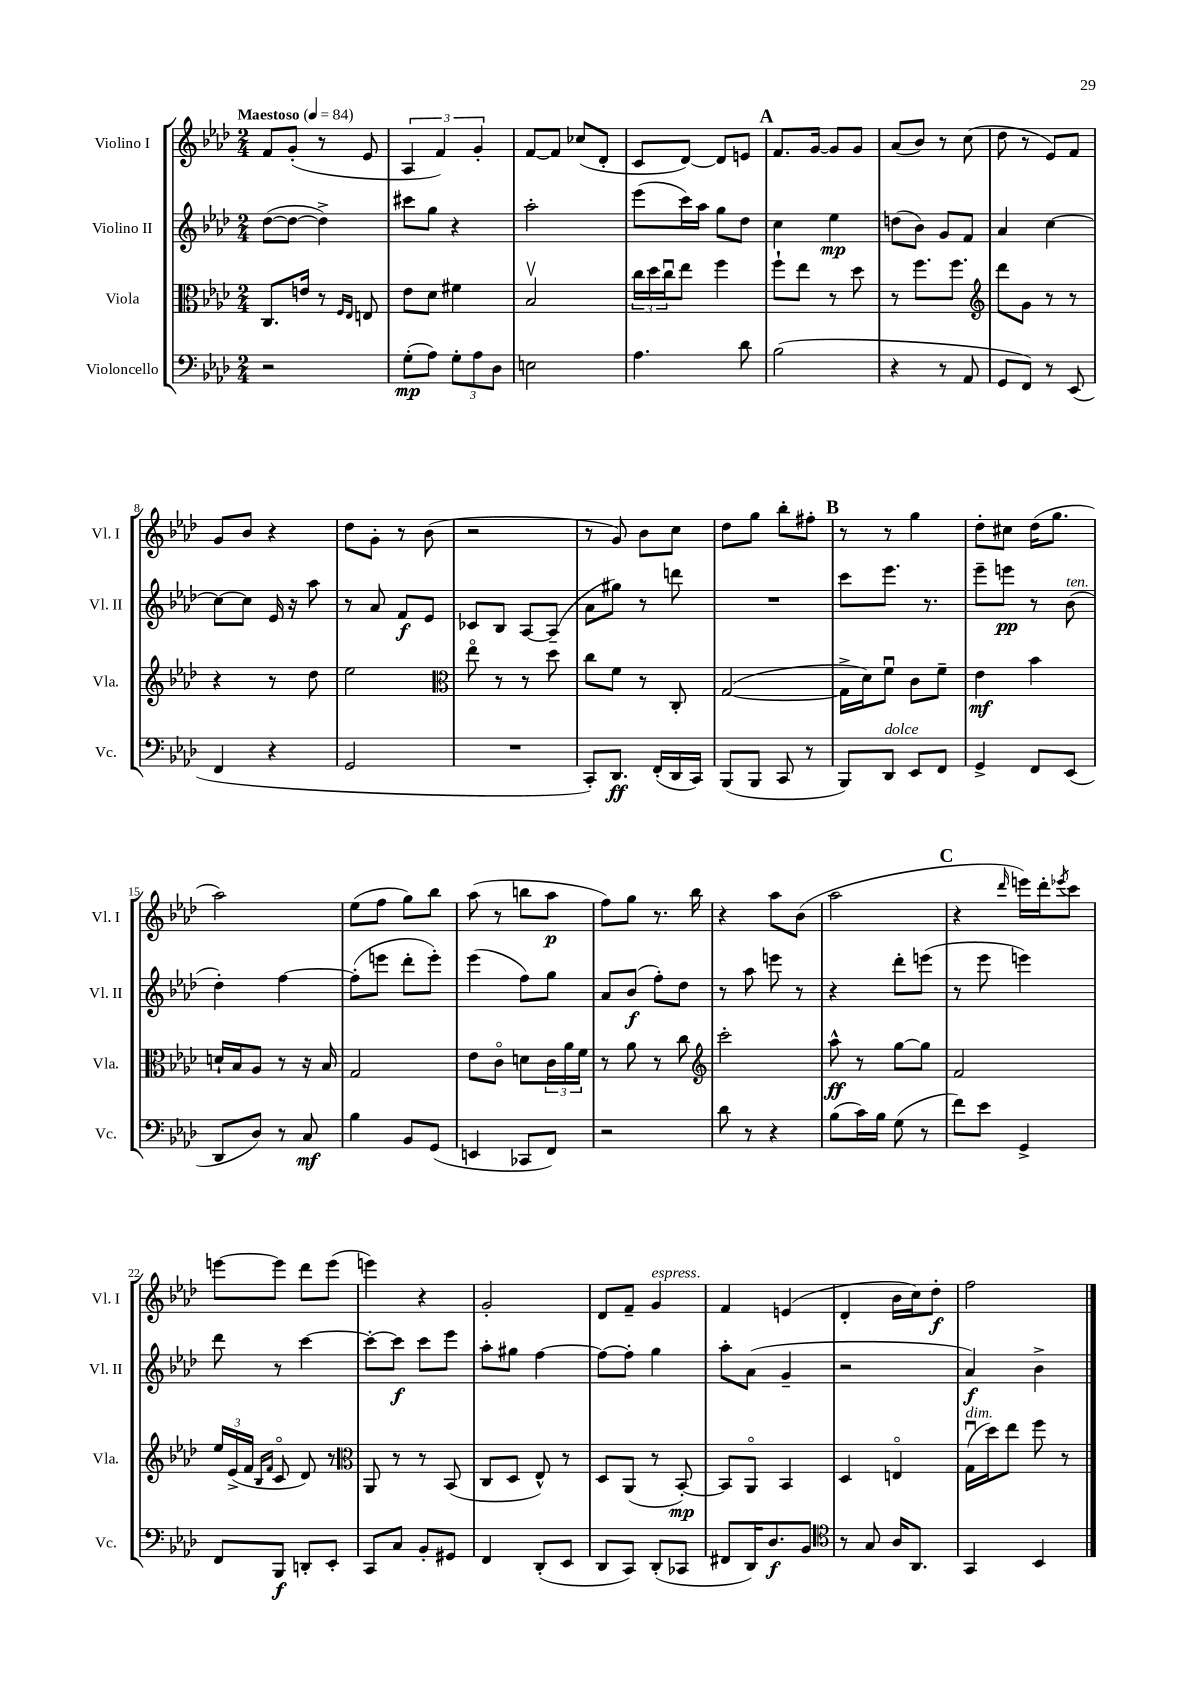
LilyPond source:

<<
\new StaffGroup <<
\new Staff = "s0" \with { instrumentName = "Violino I" shortInstrumentName = "Vl. I" } {
    \clef treble \key aes \major \numericTimeSignature \time 2/4 \tempo "Maestoso" 4 = 84
    f'8 g'8-.( r8 ees'8 |
    \tuplet 3/2 { aes4 f'4) g'4-. } |
    f'8~ f'8 ces''8( des'8-. |
    c'8 des'8~) des'8 e'8 |
    \mark \markup { \bold "A" } f'8. g'16~ g'8 g'8 |
    aes'8( bes'8) r8 c''8( |
    des''8 r8 ees'8) f'8 |
    g'8 bes'8 r4 |
    des''8 g'8-. r8 bes'8( |
    r2 |
    r8 g'8) bes'8 c''8 |
    des''8 g''8 bes''8-. fis''8-. |
    \mark \markup { \bold "B" } r8 r8 g''4 |
    des''8-. cis''8 des''16( g''8. |
    aes''2) |
    ees''8( f''8 g''8) bes''8 |
    aes''8( r8 b''8 aes''8\p |
    f''8) g''8 r8. bes''16 |
    r4 aes''8 bes'8( |
    aes''2 |
    \mark \markup { \bold "C" } r4 \grace { des'''16 } e'''16) des'''16-. \acciaccatura { ees'''8 } c'''8 |
    e'''8~ e'''8 des'''8 e'''8( |
    e'''4) r4 |
    g'2-. |
    des'8 f'8-- g'4^\markup { \italic "espress." } |
    f'4 e'4( |
    des'4-. bes'16 c''16) des''8-.\f |
    f''2 \bar "|." |
}
\new Staff = "s1" \with { instrumentName = "Violino II" shortInstrumentName = "Vl. II" } {
    \clef treble \key aes \major \numericTimeSignature \time 2/4
    des''8~( des''8~ des''4->) |
    cis'''8 g''8 r4 |
    aes''2-. |
    ees'''8( c'''16) aes''16 g''8 des''8 |
    \mark \markup { \bold "A" } c''4 ees''4\mp |
    d''8( bes'8) g'8 f'8 |
    aes'4 c''4~ |
    c''8~ c''8 ees'16 r16 aes''8 |
    r8 aes'8 f'8\f ees'8 |
    ces'8 bes8 aes8~ aes8--( |
    aes'8 gis''8) r8 d'''8 |
    R2 |
    \mark \markup { \bold "B" } c'''8 ees'''8. r8. |
    ees'''8-- e'''8\pp r8 bes'8^\markup { \italic "ten." }( |
    des''4-.) f''4~ |
    f''8-.( e'''8 des'''8-. e'''8-.) |
    ees'''4( f''8) g''8 |
    aes'8 bes'8\f( f''8-.) des''8 |
    r8 aes''8 e'''8 r8 |
    r4 des'''8-. e'''8( |
    \mark \markup { \bold "C" } r8 ees'''8 e'''4) |
    des'''8 r8 c'''4~ |
    c'''8~-. c'''8\f c'''8 ees'''8 |
    aes''8-. gis''8 f''4~ |
    f''8~ f''8-. g''4 |
    aes''8-. aes'8( g'4-- |
    r2 |
    aes'4\f) bes'4-> \bar "|." |
}
\new Staff = "s2" \with { instrumentName = "Viola" shortInstrumentName = "Vla." } {
    \clef alto \key aes \major \numericTimeSignature \time 2/4
    c8. e'16 r8 \grace { f16 ees16 } e8 |
    ees'8 des'8 fis'4 |
    bes2\upbow |
    \tuplet 3/2 { c''16 des''16 c''16\downbow } ees''8 f''4 |
    \mark \markup { \bold "A" } f''8-! ees''8 r8 des''8 |
    r8 f''8. f''8. |
    \clef treble des'''8 g'8 r8 r8 |
    r4 r8 des''8 |
    ees''2 |
    \clef alto ees''8\flageolet r8 r8 des''8 |
    c''8 f'8 r8 c8-. |
    g2~( |
    \mark \markup { \bold "B" } g16-> des'16) f'8\downbow c'8 f'8-- |
    ees'4\mf bes'4 |
    d'16-! bes16 aes8 r8 r16 bes16 |
    g2 |
    ees'8 c'8\flageolet d'8 \tuplet 3/2 { c'16 aes'16 f'16 } |
    r8 aes'8 r8 c''8 |
    \clef treble c'''2-. |
    aes''8-^\ff r8 g''8~ g''8 |
    \mark \markup { \bold "C" } f'2 |
    \tuplet 3/2 { ees''16 ees'16->( f'16 } \grace { bes16 f'16 } c'8\flageolet des'8) r8 |
    \clef alto aes,8 r8 r8 bes,8( |
    c8 des8 ees8-^) r8 |
    des8 aes,8( r8 bes,8~-.\mp) |
    bes,8 aes,8\flageolet bes,4 |
    des4 e4\flageolet |
    g16\downbow^\markup { \italic "dim." }( des''16) ees''8 f''8 r8 \bar "|." |
}
\new Staff = "s3" \with { instrumentName = "Violoncello" shortInstrumentName = "Vc." } {
    \clef bass \key aes \major \numericTimeSignature \time 2/4
    r2 |
    g8-.\mp( aes8) \tuplet 3/2 { g8-. aes8 des8 } |
    e2 |
    aes4. des'8 |
    \mark \markup { \bold "A" } bes2( |
    r4 r8 aes,8 |
    g,8 f,8) r8 ees,8( |
    f,4 r4 |
    g,2 |
    R2 |
    c,8-.) des,8.\ff f,16-.( des,16 c,16) |
    bes,,8( bes,,8 c,8 r8 |
    \mark \markup { \bold "B" } bes,,8) des,8^\markup { \italic "dolce" } ees,8 f,8 |
    g,4-> f,8 ees,8( |
    des,8 des8) r8 c8\mf |
    bes4 bes,8 g,8( |
    e,4 ces,8 f,8) |
    r2 |
    des'8 r8 r4 |
    bes8( c'16) bes16 g8( r8 |
    \mark \markup { \bold "C" } f'8) ees'8 g,4-> |
    f,8 bes,,8\f d,8-. ees,8-. |
    c,8 c8 bes,8-. gis,8 |
    f,4 des,8-.( ees,8 |
    des,8 c,8) des,8-.( ces,8 |
    fis,8 des,16) des8.\f bes,8 |
    \clef tenor r8 g8 aes16 aes,8. |
    g,4 bes,4 \bar "|." |
}
>>
>>
